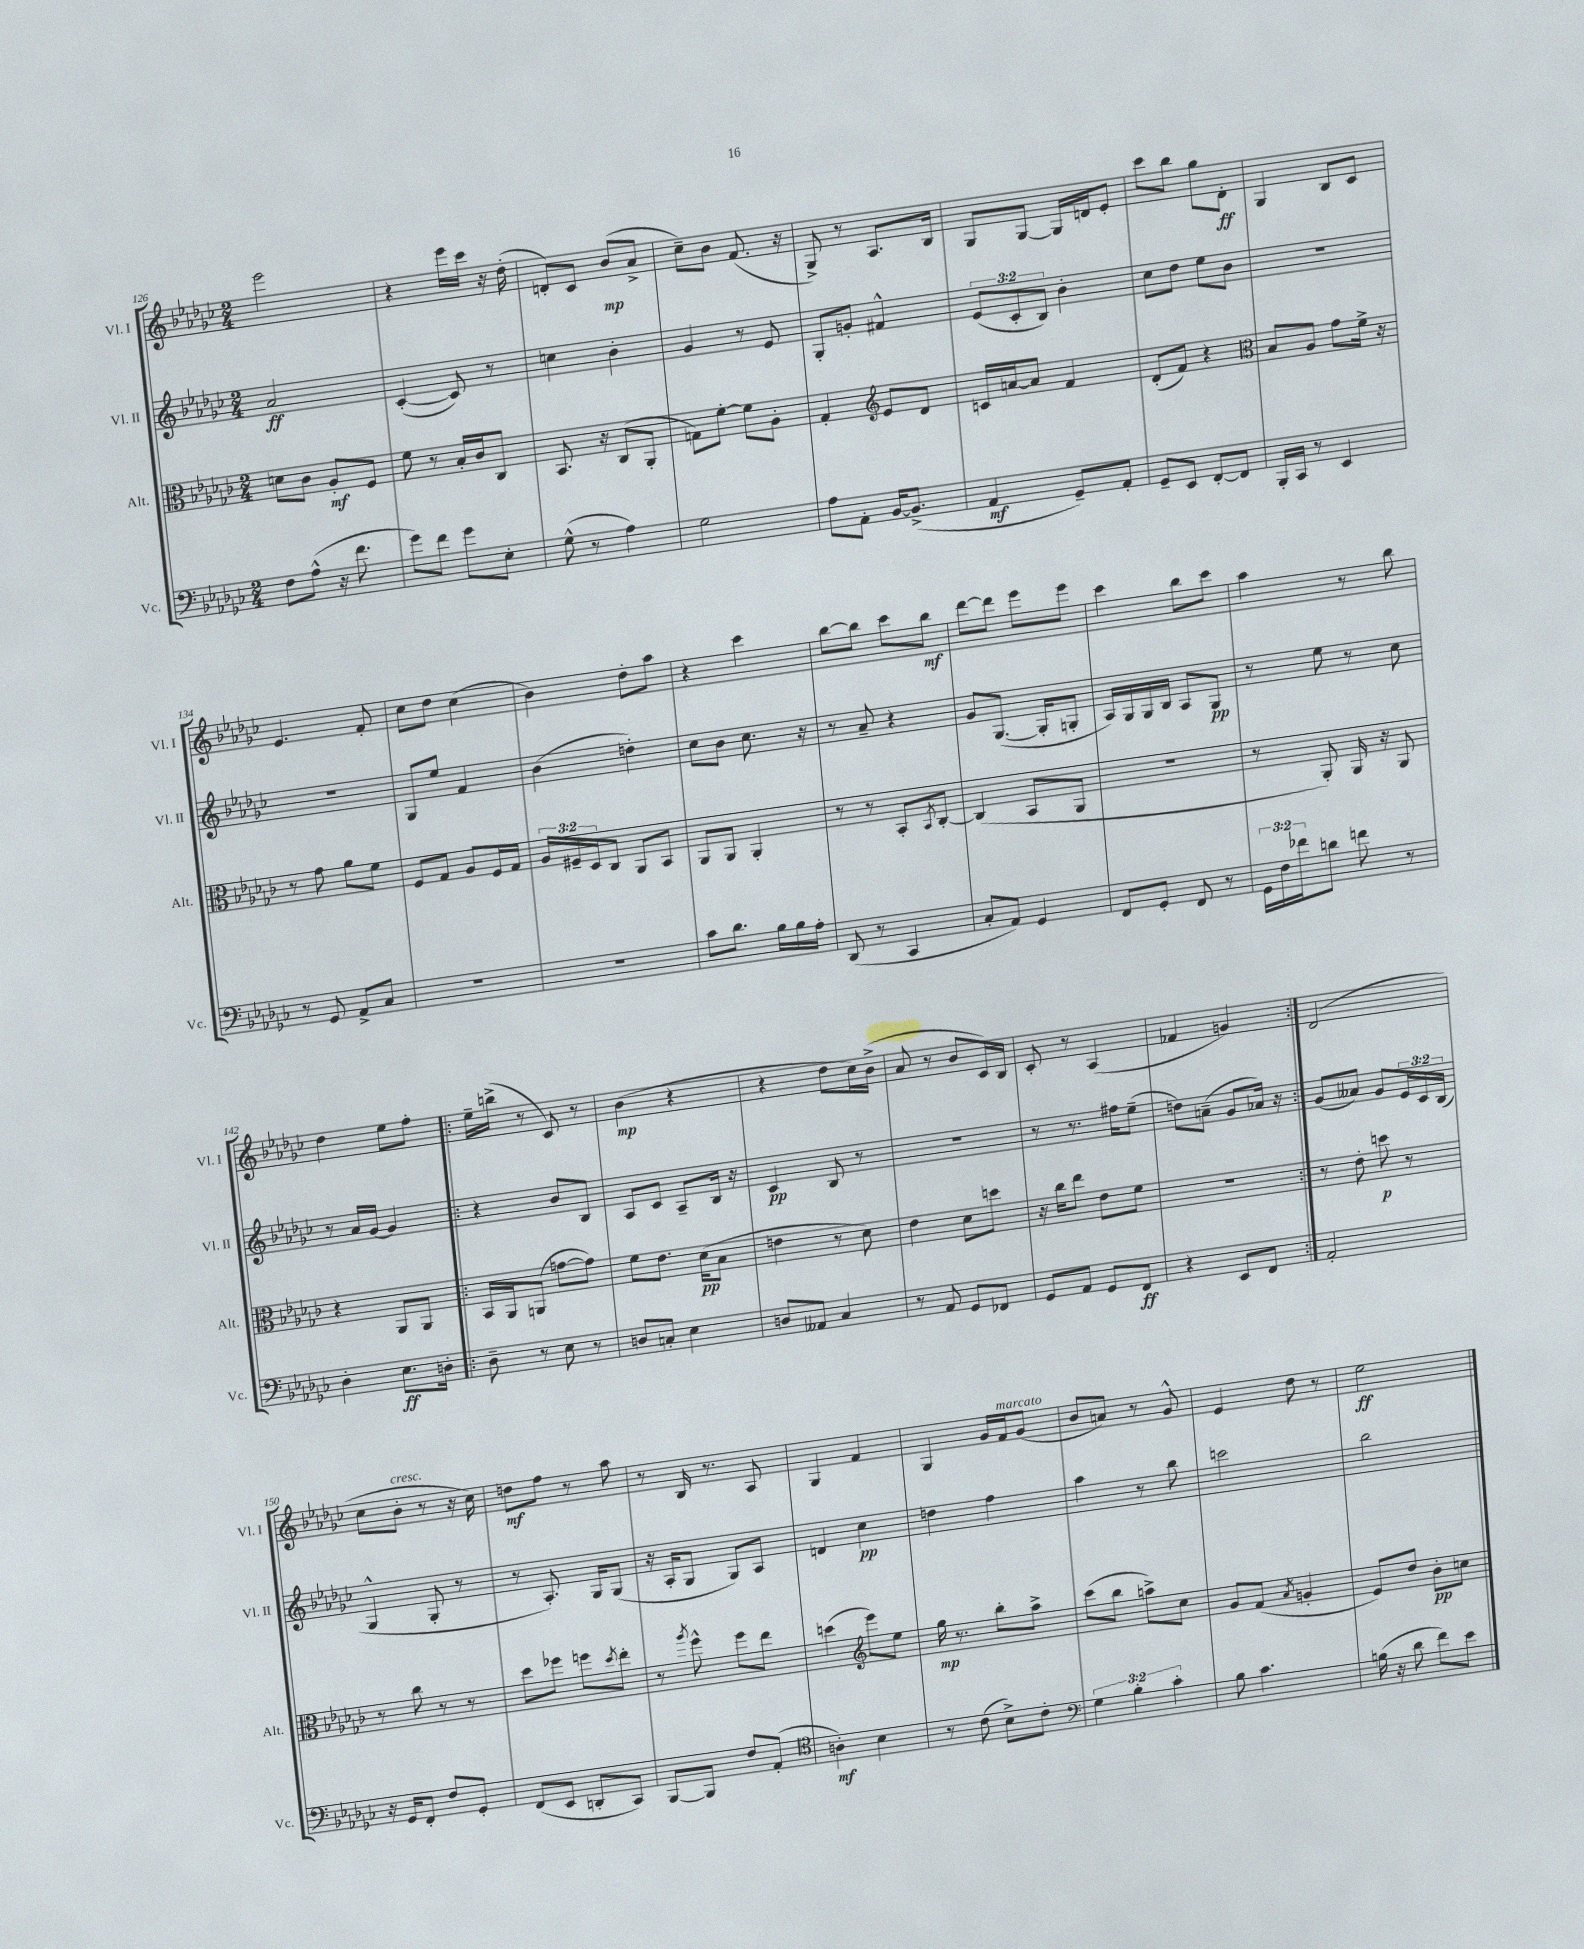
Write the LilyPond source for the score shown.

<<
\new StaffGroup <<
\new Staff = "s0" \with { instrumentName = "Vl. I" shortInstrumentName = "Vl. I" } {
    \clef treble \key ges \major \numericTimeSignature \time 2/4
    ees'''2 |
    r4 ees'''16 ces'''16 r16 des''16-.( |
    d'8-.) ces'8 bes'8\mp( aes'8-> |
    ces''8--) bes'8 f'8.( r16 |
    ges8->) r8 aes8. bes16 |
    ges8 ges8~ ges16 d'16 ees'8-. |
    ces'''8 bes''8 ges''8 des'8-.\ff |
    ges4 bes8 ces'8 |
    ees'4. f'8-. |
    ces''8 des''8 ces''4( |
    bes'4) des''8-. aes''8 |
    r4 ces'''4 |
    bes''8~ bes''8 ces'''8 bes''8\mf |
    des'''8~ des'''8 ees'''8 ees'''8 |
    ces'''4 bes''8 ces'''8 |
    aes''4 r8 bes''8 |
    des''4 ees''8 f''8-. |
    \repeat volta 2 { ees''16-- b''16->( r8 ces'8) r8 |
    bes'4\mp( r4 |
    r4 des''8 ces''16) bes'16->( |
    aes'8 r8 bes'8 ces'16) bes16 |
    ces'8-. r8 aes4( |
    fes'4 g'4) | }
    des'2( |
    ces''8 bes'8-.^\markup { \italic "cresc." } r8 r16 ces''16) |
    d''8\mf f''8 r8 aes''8 |
    r8 bes16 r8. aes8 |
    ges4 f'4 |
    ges4 ges'16 f'16^\markup { \italic "marcato" } ges'8( |
    bes'8 a'8) r8 ges'8-^ |
    ees'4 des''8 r8 |
    ees''2\ff \bar "|." |
}
\new Staff = "s1" \with { instrumentName = "Vl. II" shortInstrumentName = "Vl. II" } {
    \clef treble \key ges \major \numericTimeSignature \time 2/4 \override Staff.TupletNumber.text = #tuplet-number::calc-fraction-text
    aes'2\ff |
    ces'4~-.( ces'8) r8 |
    c''4 bes'4-. |
    ges'4 r8 ees'8 |
    ges8-. g'8-. fis'4-^ |
    \tuplet 3/2 { ees'8( ces'8-. bes8) } bes'4-. |
    ces''8 des''8 ees''8 bes'8 |
    R2 |
    R2 |
    ges8 ees''8 f'4 |
    bes'4( d''4-.) |
    ces''8 bes'8 ces''8. r16 |
    r8 aes'8-- r4 |
    ges'8 ges8.~( ges16-. g8-. |
    aes16) ges16 ges16 bes16 aes8 ges8\pp |
    r8 ees''8 r8 ces''8 |
    r8 aes'16 ges'16~ ges'4 |
    \repeat volta 2 { r4 bes'8 bes8 |
    aes8 ces'8 aes8-- bes16 r16 |
    ces'4\pp bes8 r8 |
    R2 |
    r8 r8. fis''16 ees''8--( |
    d''8) a'8--( ges'8 aes'16) r16 | }
    ges'8( aeses'8) ges'8 \tuplet 3/2 { ees'16 ces'16 bes16( } |
    ges4-^ ges8-. r8 |
    r8 aes8.-.) ges16 ges8( |
    r16 aes16-. ges8 ges8) aes8 |
    d'4 ces''4\pp |
    d''4 f''4 |
    aes''4 r8 bes''8 |
    c'''2 |
    bes''2 \bar "|." |
}
\new Staff = "s2" \with { instrumentName = "Alt." shortInstrumentName = "Alt." } {
    \clef alto \key ges \major \numericTimeSignature \time 2/4 \override Staff.TupletNumber.text = #tuplet-number::calc-fraction-text
    d'8 ces'8 aes8-.\mf f8 |
    f'8 r8 bes16-. ces'16 ces8 |
    bes,8. r16 ces8( aes,8-. |
    g8) f'8~-. f'8 aes8-. |
    ges4-. \clef treble ees'8 des'8 |
    c'16 a'16~ a'8 f'4 |
    des'8-.( f'8) r4 |
    \clef alto bes8 aes8 ges'8 f'16-> r16 |
    r8 ges'8 aes'8 f'8 |
    f8 ges8 aes8 f16 ges16 |
    \tuplet 3/2 { aes16 fis16-- des16 } ces8 aes,8 bes,8 |
    aes,8 aes,8 aes,4-. |
    r8 r8 bes,8-. \acciaccatura { bes,8 } ces8~-. |
    ces4( bes,8 aes,8 |
    r2 |
    r8 aes,8-.) aes,16 r16 aes,8 |
    r4 aes,8 aes,8 |
    \repeat volta 2 { bes,16 aes,16 a,8( g'8~ g'8) |
    f'8 ees'8. des'16\pp( bes8 |
    e'4 r8 des'8) |
    ees'4 des'8 d''8 |
    r16 ces''16 ees''8 ees'8 f'8 |
    R2 | }
    r8 ees'8-. d''8\p r8 |
    r8 ces''8 r8 r8 |
    des''8 fes''8 f''8 \acciaccatura { des''8 } ees''8-. |
    r8 \acciaccatura { aes''8 } f''8-^ f''8 ees''8 |
    d''4( \clef treble ees'''8) ees''8 |
    ges''16\mp r8. bes''8-. aes''8-> |
    ces'''8( bes''8 a''8->) ces''8 |
    ges'8 f'8( \acciaccatura { aes'8 } g'4-. |
    ees'8) des''8 bes'8-.\pp c''8 \bar "|." |
}
\new Staff = "s3" \with { instrumentName = "Vc." shortInstrumentName = "Vc." } {
    \clef bass \key ges \major \numericTimeSignature \time 2/4 \override Staff.TupletNumber.text = #tuplet-number::calc-fraction-text
    f8 aes8-^( r16 f'8. |
    ges'8) f'8 ges'8 ees8-. |
    ges8-^( r8 aes4) |
    ges2 |
    aes8 aes,8-. bes,16~ bes,8.->( |
    aes,4\mf ges,8--) aes,8-. |
    ges,8-- ees,8 f,8~-. f,8 |
    bes,,16-. ces,16 r8 ees,4 |
    r8 ges,8 aes,8-> ces8 |
    R2 |
    R2 |
    ces'8 des'8. bes16 bes16 aes16-. |
    des,8( r8 ces,4 |
    ces8-. aes,8) ges,4 |
    f,8 ges,8-. f,8 r8 |
    \tuplet 3/2 { ges,16 f16 fes'16 } d'8 f'8 r8 |
    des4-. ees8.\ff d16-. |
    \repeat volta 2 { des8-- r8 ees8 r8 |
    d8 c8-. ees4 |
    d8 aeses,8 ces4 |
    r8 aes,8 ges,8 fes,8 |
    ges,8 aes,8 ges,8 f,8\ff |
    r4 ees,8 f,8 | }
    aes,2-. |
    r16 ges,16 f,8-. f8 ges,8-. |
    f,8( ees,8 d,8-. ces,8) |
    bes,,8~ bes,,8 f8 aes,8-.( |
    \clef tenor a4-.\mf) bes4 |
    r8 ces'8( bes8->) ces'8-. |
    \clef bass \tuplet 3/2 { ges4 bes4-. ces'4-. } |
    bes8 ces'4. |
    b16( r16 des'8 f'8) ees'8 \bar "|." |
}
>>
>>
\layout { \context { \Score currentBarNumber = #126 } }
